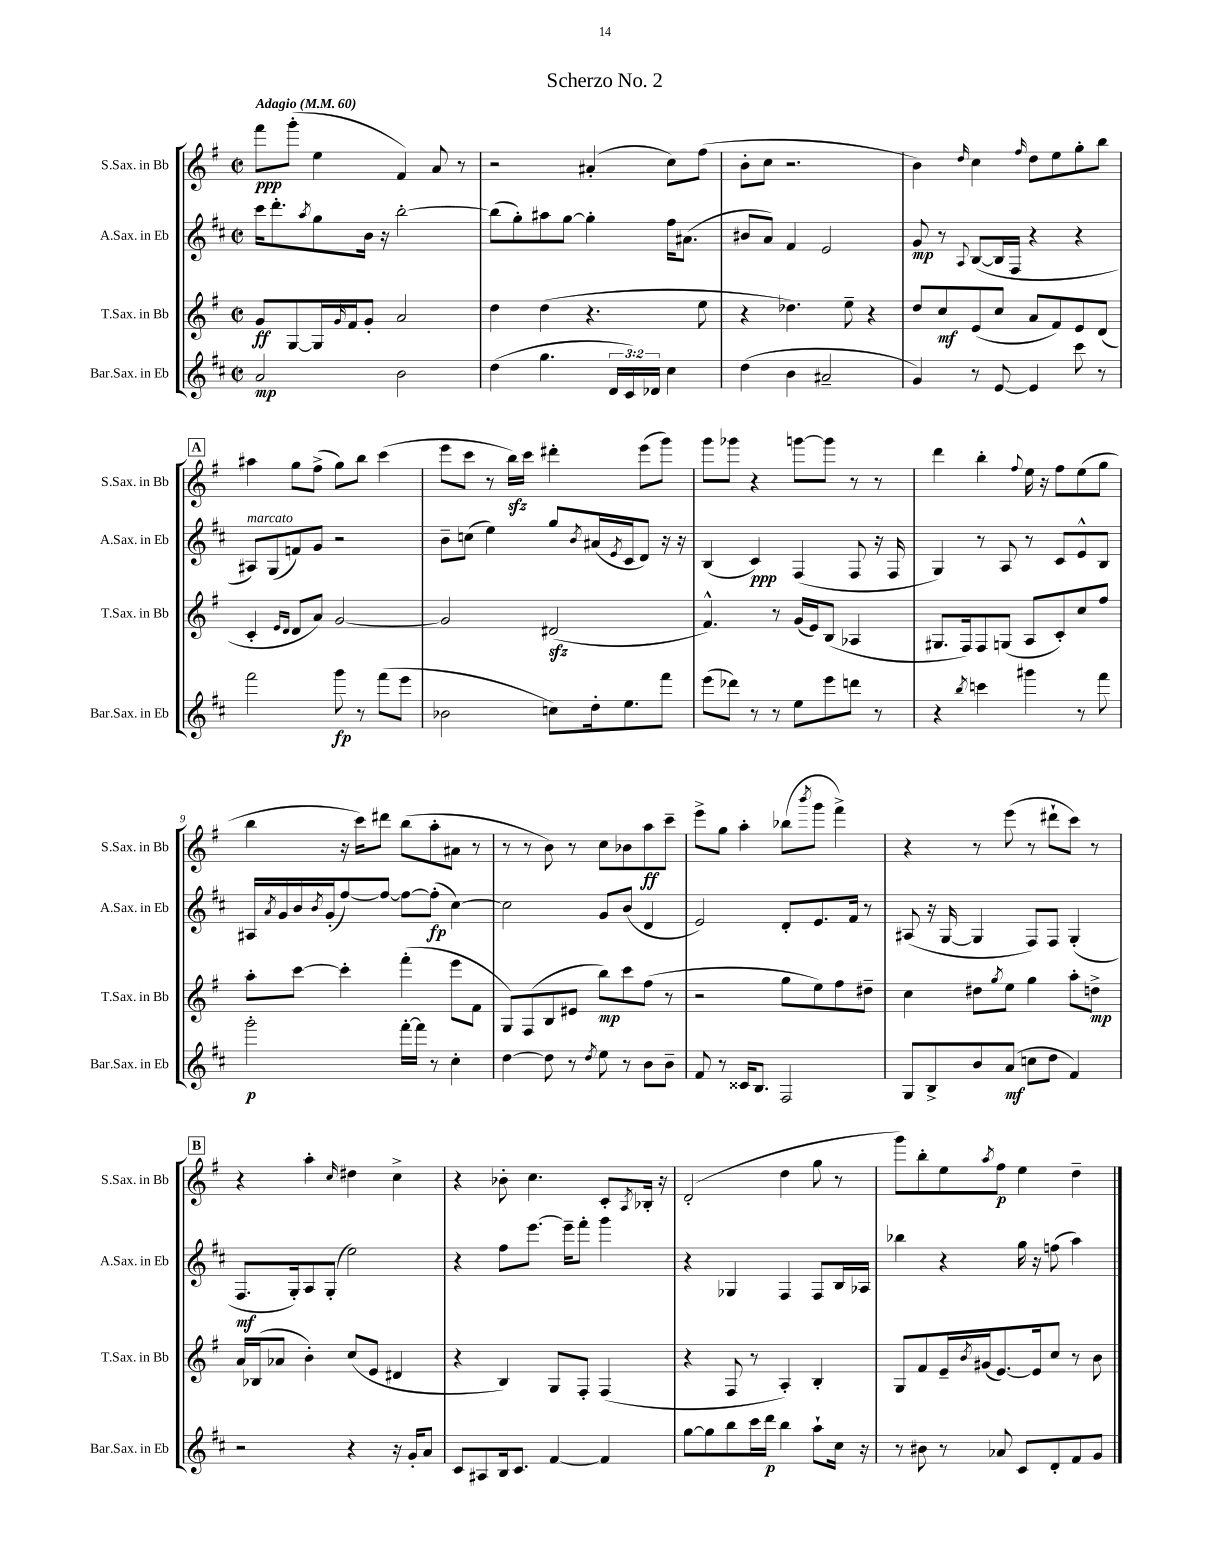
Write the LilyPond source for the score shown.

\header { title = "Scherzo No. 2" }
<<
\new StaffGroup <<
\new Staff = "s0" \with { instrumentName = "S.Sax. in Bb" shortInstrumentName = "S.Sax. in Bb" } {
    \clef treble \key g \major \defaultTimeSignature \time 2/2 \tempo "Adagio" 4 = 60
    fis'''8\ppp g'''8-.( e''4 fis'4) a'8 r8 |
    r2 ais'4-.( c''8) fis''8( |
    b'8-. c''8 r2. |
    b'4) \grace { d''16 } c''4 \grace { fis''16 } d''8 e''8 g''8-. b''8 |
    \mark \markup { \box "A" } ais''4 g''8 fis''8->( g''8) b''8 c'''4( |
    e'''8 c'''8 r8 b''16\sfz) c'''16 dis'''4-. e'''8( g'''8) |
    g'''8 ges'''8 r4 g'''8~ g'''8 r8 r8 |
    d'''4 b''4-. \appoggiatura { fis''8 } e''16 r16 fis''8 e''8( g''8 |
    b''4 r16 c'''16) dis'''8 b''8( a''8-. ais'8 r8 |
    r8 r8 b'8) r8 c''8 bes'8 a''8\ff c'''8-- |
    e'''8-> g''8 a''4-. bes''8( \acciaccatura { b'''8 } g'''8 fis'''4->) |
    r4 r8 e'''8( r8 dis'''8-! c'''8) r8 |
    \mark \markup { \box "B" } r4 a''4-. \grace { c''16 } dis''4 c''4-> |
    r4 bes'8-. c''4. c'8-. \acciaccatura { a8 } bes16-. r16 |
    d'2-.( d''4 g''8 r8 |
    g'''8) b''8-. e''8 \acciaccatura { a''8 } fis''8\p e''4 d''4-- \bar "|." |
}
\new Staff = "s1" \with { instrumentName = "A.Sax. in Eb" shortInstrumentName = "A.Sax. in Eb" } {
    \clef treble \key d \major \defaultTimeSignature \time 2/2
    cis'''16 d'''8.-. \acciaccatura { a''8 } g''8 b'16 r16 b''2~-. |
    b''8( g''8-.) ais''8 g''8~ g''4-. fis''16 ais'8.( |
    bis'8 a'8) fis'4 e'2 |
    g'8\mp r8 \appoggiatura { a8 } b8~( b16 fis16 r4 r4 |
    \mark \markup { \box "A" } ais8^\markup { \italic "marcato" }) g8( f'8) g'8 r2 |
    b'8-- c''8( e''4) g''8 \acciaccatura { b'8 } ais'16( \acciaccatura { e'8 } cis'16 d'8) r16 r16 |
    b4( cis'4\ppp) fis4( fis8 r16 fis16 |
    g4) r8 a8 r8 cis'8 e'8-^ b8 |
    ais16 \acciaccatura { a'8 } g'16 b'16 \acciaccatura { b'8 } g'16-.( fis''8~) fis''8~ fis''8~ fis''8-.\fp( cis''4~) |
    cis''2 g'8 b'8( d'4 |
    e'2) d'8-. e'8. fis'16 r8 |
    ais8( r16 g16~ g4 fis8) fis8 g4-.( |
    \mark \markup { \box "B" } fis8.\mf g16-.) a8 g8-.( e''2) |
    r4 fis''8 e'''8.~ e'''16-- fis'''8-. g'''4 |
    r4 ges4 fis4 fis8 b16 aes16 |
    bes''4 r4 g''16 r16 f''8( a''4) \bar "|." |
}
\new Staff = "s2" \with { instrumentName = "T.Sax. in Bb" shortInstrumentName = "T.Sax. in Bb" } {
    \clef treble \key g \major \defaultTimeSignature \time 2/2
    g'8\ff g8~ g16 \grace { g'16 } fis'16 g'8-. a'2 |
    d''4 d''4( r4. e''8 |
    r4 des''4.) e''8-- r4 |
    d''8 c''8\mf e'8( c''8 a'8 fis'8) e'8 d'8( |
    \mark \markup { \box "A" } c'4-. \grace { e'16 d'16 } d'8 a'8) g'2~ |
    g'2 dis'2\sfz( |
    fis'4.-^) r8 g'16( e'16) b8( aes4 |
    gis8. fis16) fis8 g8( a8 c'8-.) c''8 fis''8 |
    a''8-. c'''8~ c'''4-. fis'''4-.( e'''8 fis'8 |
    g8) fis8( b8 eis'8 b''8\mp) c'''8 fis''8( r8 |
    r2 g''8 e''8) fis''8 dis''8-- |
    c''4 dis''8 \acciaccatura { g''8 } e''8 g''4 a''8-. d''8->\mp |
    \mark \markup { \box "B" } a'16 bes16( aes'8 b'4-.) c''8( e'8 dis'4 |
    r4 b4) g8 fis8-. fis4( |
    r4 fis8 r8 a4-.) b4-. |
    g8 fis'8 e'16-- \acciaccatura { b'8 } gis'16( e'8.~) e'16 c''8 r8 b'8 \bar "|." |
}
\new Staff = "s3" \with { instrumentName = "Bar.Sax. in Eb" shortInstrumentName = "Bar.Sax. in Eb" } {
    \clef treble \key d \major \defaultTimeSignature \time 2/2 \override Staff.TupletNumber.text = #tuplet-number::calc-fraction-text
    a'2\mp b'2 |
    d''4( g''4. \tuplet 3/2 { d'16 cis'16) des'16 } cis''4 |
    d''4( b'4 ais'2-- |
    g'4) r8 e'8~ e'4 cis'''8 r8 |
    \mark \markup { \box "A" } fis'''2 g'''8\fp r8 fis'''8( e'''8 |
    bes'2 c''8) d''16-. e''8. fis'''8 |
    e'''8( des'''8) r8 r8 e''8 e'''8 d'''8 r8 |
    r4 \acciaccatura { b''8 } c'''4 gis'''4 r8 fis'''8 |
    g'''2-.\p fis'''16~-. fis'''16 r8 cis''4-. |
    d''4~ d''8 r8 \acciaccatura { d''8 } e''8 r8 b'8 b'8-- |
    fis'8 r8 cisis'16 b8. fis2 |
    g8 b8-> b'8 a'8\mf( c''8 d''8 fis'4) |
    \mark \markup { \box "B" } r2 r4 r16 g'16-. a'8 |
    cis'8 ais8 b16 cis'8. fis'4~ fis'4 |
    g''8~ g''8 b''8 cis'''16 d'''16\p b''4 a''8-! cis''16 r16 |
    r8 bis'8 r8 aes'8 cis'8 d'8-. fis'8 g'8 \bar "|." |
}
>>
>>
